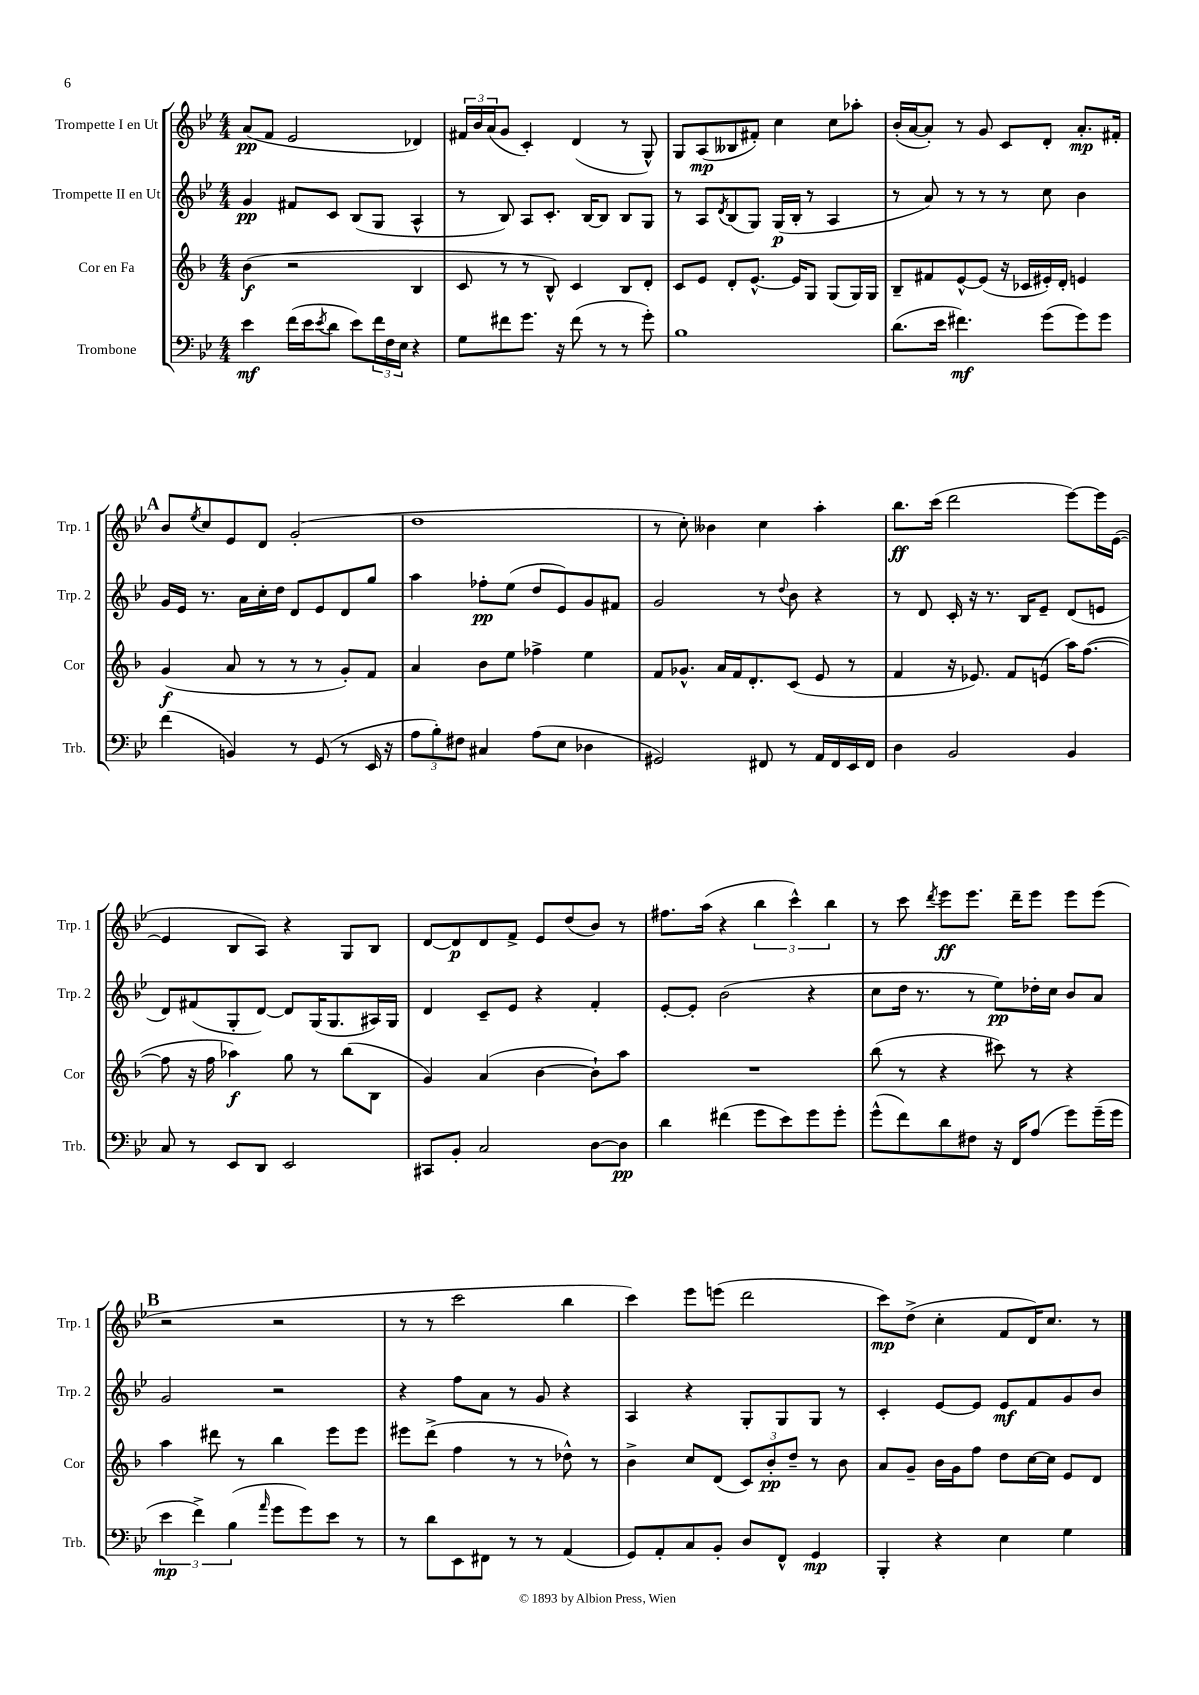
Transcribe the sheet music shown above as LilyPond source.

<<
\new StaffGroup <<
\new Staff = "s0" \with { instrumentName = "Trompette I en Ut" shortInstrumentName = "Trp. 1" } {
    \clef treble \key bes \major \numericTimeSignature \time 4/4
    a'8\pp( f'8 ees'2 des'4) |
    \tuplet 3/2 { fis'16 bes'16 a'16( } g'8 c'4-.) d'4( r8 g8-^) |
    g8 a8\mp( beses8 fis'8-.) c''4 c''8 aes''8-. |
    bes'16-.( a'16~ a'8-.) r8 g'8 c'8 d'8-. a'8.-.\mp fis'16-. |
    \mark \markup { \bold "A" } bes'8 \acciaccatura { ees''8 } c''8 ees'8 d'8 g'2-.( |
    d''1 |
    r8 c''8-.) beses'4 c''4 a''4-. |
    bes''8.\ff c'''16( d'''2 ees'''8~) ees'''16 ees'16~( |
    ees'4 bes8 a8) r4 g8 bes8 |
    d'8~ d'8\p d'8 f'8-> ees'8 d''8( bes'8) r8 |
    fis''8. a''16( r4 \tuplet 3/2 { bes''4 c'''4-^) bes''4 } |
    r8 c'''8 \acciaccatura { d'''8 } ees'''8\ff ees'''8. d'''16-- ees'''8 ees'''8 ees'''8( |
    \mark \markup { \bold "B" } r2 r2 |
    r8 r8 c'''2 bes''4 |
    c'''4) ees'''8 e'''8( d'''2 |
    c'''8\mp) d''8->( c''4-. f'8 d'16) c''8. r8 \bar "|." |
}
\new Staff = "s1" \with { instrumentName = "Trompette II en Ut" shortInstrumentName = "Trp. 2" } {
    \clef treble \key bes \major \numericTimeSignature \time 4/4
    g'4\pp fis'8 c'8 bes8( g8 a4-^ |
    r8 bes8) a8 c'8.-. bes16~ bes8 bes8 g8 |
    r8 a8 \acciaccatura { d'8 } bes8( g8) g16\p( bes16-. r8 a4 |
    r8 a'8) r8 r8 r8 c''8 bes'4 |
    \mark \markup { \bold "A" } g'16 ees'16 r8. a'16 c''16-. d''16 d'8 ees'8 d'8 g''8 |
    a''4 fes''8-.\pp ees''8( d''8 ees'8) g'8 fis'8 |
    g'2 r8 \appoggiatura { d''8 } bes'8 r4 |
    r8 d'8 c'16-. r16 r8. bes16 ees'8-- d'8( e'8 |
    d'8) fis'8( g8-. d'8~) d'8 g16( g8. ais16) g16 |
    d'4 c'8-- ees'8 r4 f'4-. |
    ees'8~-. ees'8-. bes'2( r4 |
    c''8 d''16 r8. r8 ees''8\pp) des''16-. c''16 bes'8 a'8 |
    \mark \markup { \bold "B" } g'2 r2 |
    r4 f''8 a'8 r8 g'8 r4 |
    a4 r4 g8-. g8 g8 r8 |
    c'4-. ees'8~ ees'8 ees'8\mf f'8 g'8 bes'8 \bar "|." |
}
\new Staff = "s2" \with { instrumentName = "Cor en Fa" shortInstrumentName = "Cor" } {
    \clef treble \key f \major \numericTimeSignature \time 4/4
    bes'4\f( r2 bes4 |
    c'8 r8 r8 bes8-^) c'4 bes8 d'8-. |
    c'8 e'8 d'8-. e'8.~-^ e'16 g8 g8( g16) g16 |
    bes8-- fis'8 e'8~-^ e'8( r16 ces'16 eis'16-.) d'16-. e'4 |
    \mark \markup { \bold "A" } g'4\f( a'8 r8 r8 r8 g'8-.) f'8 |
    a'4 bes'8 e''8 fes''4-> e''4 |
    f'8 ges'8.-^ a'16 f'16 d'8.-. c'8( e'8 r8 |
    f'4 r16 ees'8.) f'8 e'8( a''16) f''8.~( |
    f''8 r16 f''16 aes''4\f) g''8 r8 bes''8( bes8 |
    g'4) a'4( bes'4~ bes'8-!) a''8 |
    R1 |
    bes''8( r8 r4 cis'''8) r8 r4 |
    \mark \markup { \bold "B" } a''4 dis'''8 r8 bes''4 e'''8 e'''8 |
    eis'''8 d'''8->( f''4 r8 r8 des''8-^) r8 |
    bes'4-> c''8 d'8( \tuplet 3/2 { c'8) bes'8-.\pp d''8-- } r8 bes'8 |
    a'8 g'8-- bes'16 g'16 f''8 d''8 c''16~ c''16 e'8 d'8 \bar "|." |
}
\new Staff = "s3" \with { instrumentName = "Trombone" shortInstrumentName = "Trb." } {
    \clef bass \key bes \major \numericTimeSignature \time 4/4
    ees'4\mf f'16( ees'16 \acciaccatura { ees'8 } d'8 ees'8) \tuplet 3/2 { f'16 f16 ees16 } r4 |
    g8 fis'8 g'8. r16 fis'8( r8 r8 g'8-.) |
    bes1 |
    d'8.( ees'16 fis'4.\mf) g'8( g'8) g'8 |
    \mark \markup { \bold "A" } f'4( b,4) r8 g,8( r8 ees,16 r16 |
    \tuplet 3/2 { a8 bes8-.) fis8 } cis4 a8( ees8 des4 |
    gis,2) fis,8 r8 a,16 fis,16 ees,16 fis,16 |
    d4 bes,2 bes,4 |
    c8 r8 ees,8 d,8 ees,2 |
    cis,8 bes,8-. c2 d8~ d8\pp |
    d'4 fis'4( g'8 ees'8) g'8 g'8-. |
    g'8-^( f'8) d'8 fis8 r16 f,16 a8( g'8) g'16--( g'16 |
    \mark \markup { \bold "B" } \tuplet 3/2 { ees'4\mp f'4->) bes4( } \grace { a'16 } g'8 g'8) ees'8 r8 |
    r8 d'8 ees,8 fis,8 r8 r8 a,4( |
    g,8) a,8-. c8 bes,8-. d8 f,8-^ g,4\mp |
    bes,,4-. r4 ees4 g4 \bar "|." |
}
>>
>>
\layout { \context { \Score \remove "Bar_number_engraver" } }
